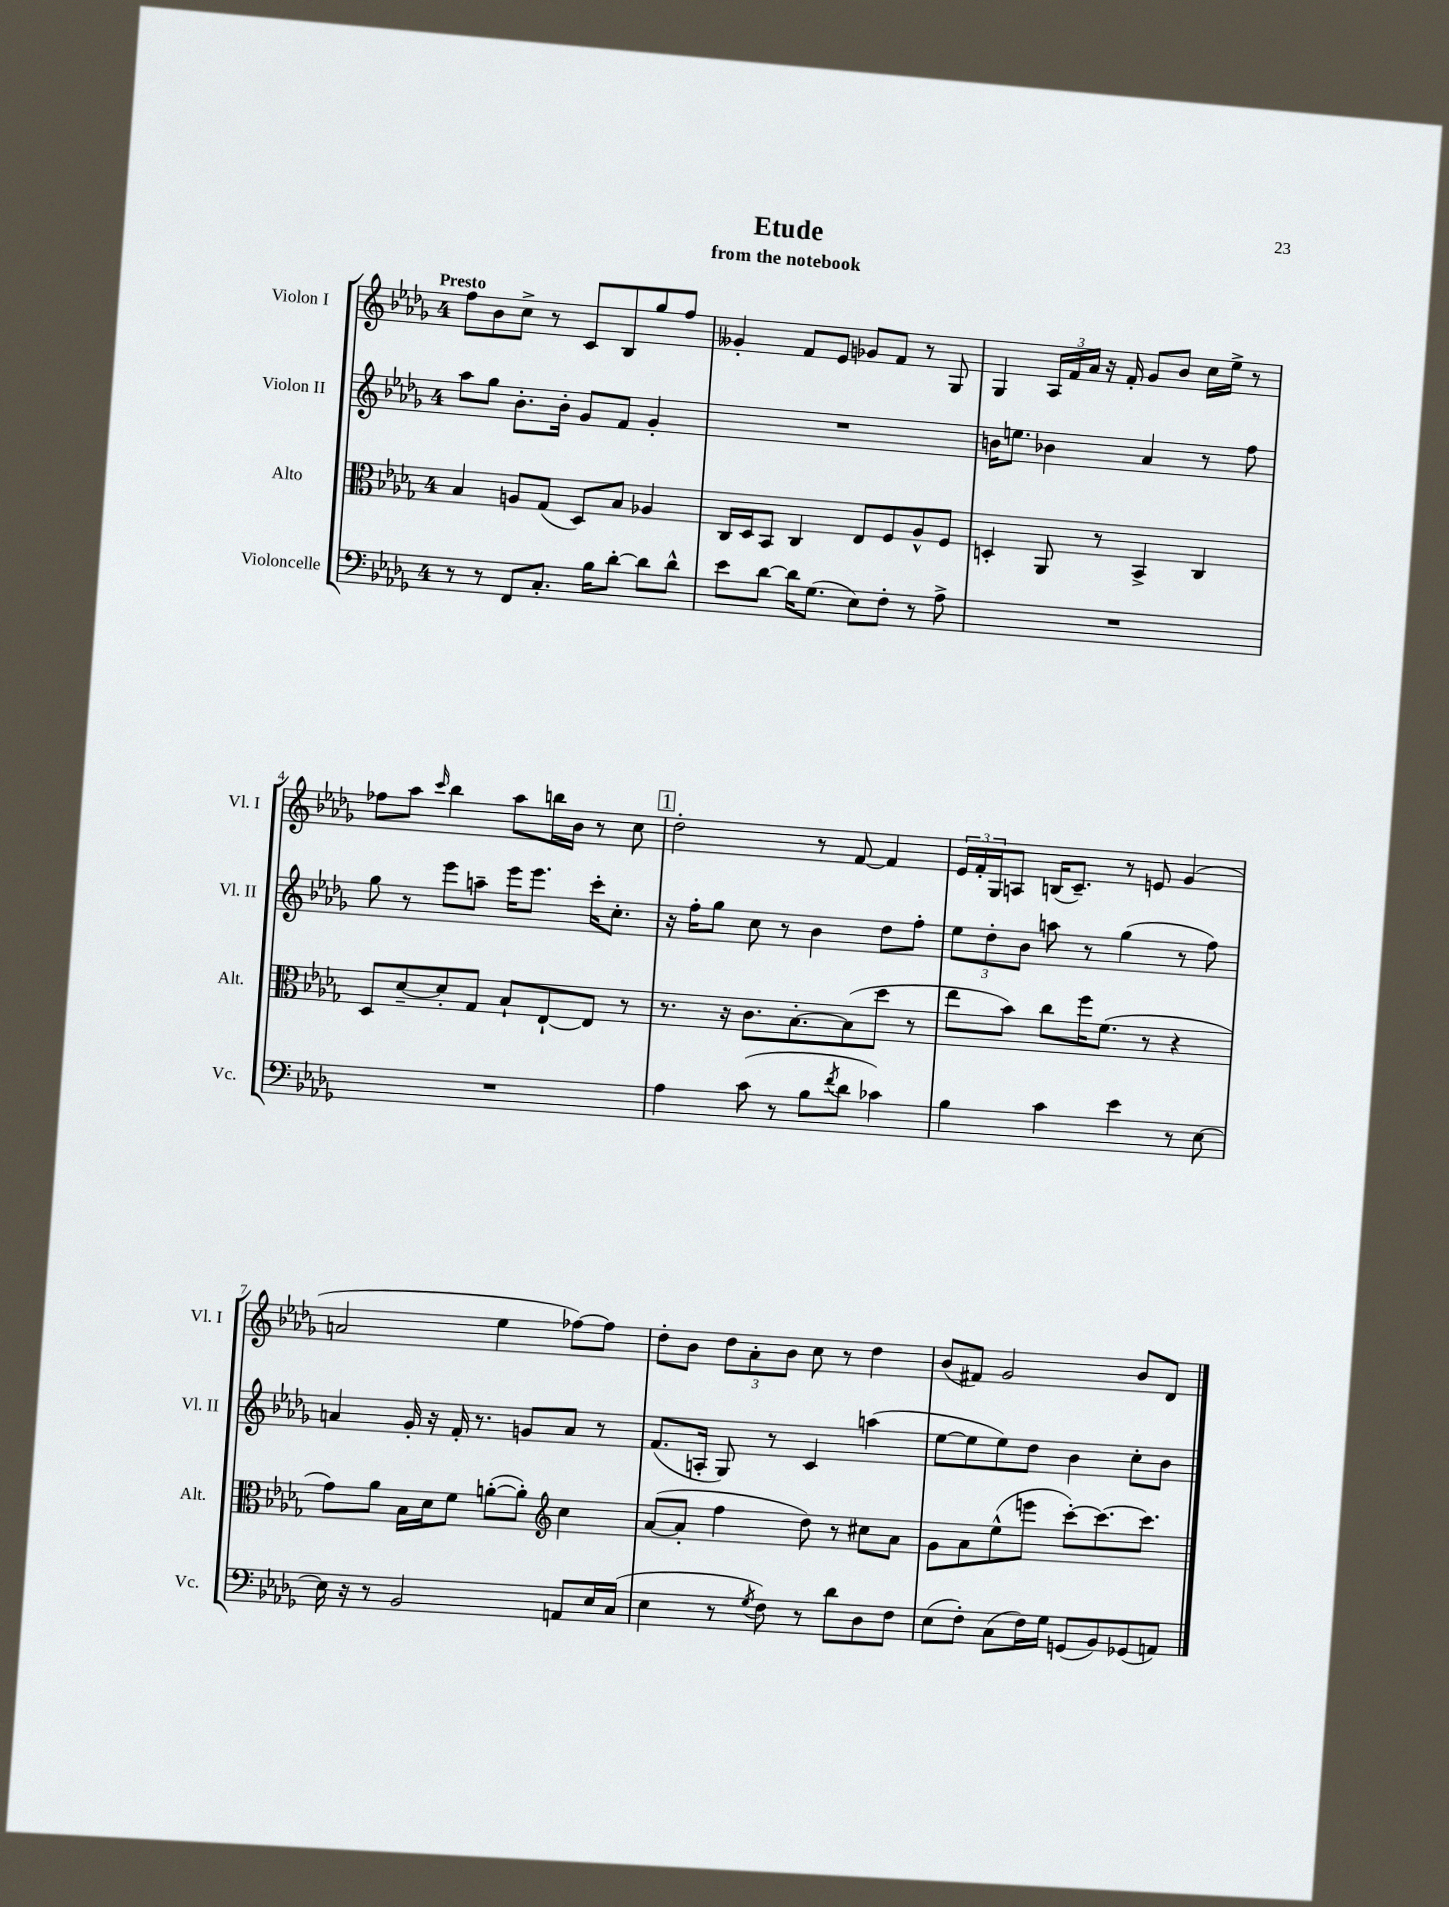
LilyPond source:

\header { title = "Etude" subtitle = "from the notebook" }
<<
\new StaffGroup <<
\new Staff = "s0" \with { instrumentName = "Violon I" shortInstrumentName = "Vl. I" } {
    \clef treble \key des \major \once \override Staff.TimeSignature.style = #'single-digit \time 4/4 \tempo "Presto"
    f''8 bes'8 c''8-> r8 c'8 bes8 ges''8 f''8 |
    geses'4-. f'8 ees'8 ges'8 f'8 r8 ges8 |
    ges4 \tuplet 3/2 { aes16 f'16 aes'16 } r16 f'16-. ges'8 bes'8 c''16 ees''16-> r8 |
    fes''8 aes''8 \grace { c'''16 } bes''4 aes''8 b''16 bes'16 r8 c''8 |
    \mark \markup { \box "1" } des''2-. r8 f'8~ f'4 |
    \tuplet 3/2 { ees'16 f'16-. ges16 } a8 b16( c'8.--) r8 e'8 ges'4( |
    a'2 ees''4 fes''8~) fes''8 |
    des''8-. bes'8 \tuplet 3/2 { des''8 aes'8-. bes'8 } c''8 r8 des''4 |
    bes'8( fis'8) ges'2 bes'8 des'8 \bar "|." |
}
\new Staff = "s1" \with { instrumentName = "Violon II" shortInstrumentName = "Vl. II" } {
    \clef treble \key des \major \once \override Staff.TimeSignature.style = #'single-digit \time 4/4
    aes''8 ges''8 bes'8.-. bes'16-. ges'8 f'8 ges'4-. |
    R1 |
    b'16 e''8. bes'4 aes'4 r8 f''8 |
    ges''8 r8 ees'''8 a''8-- ees'''16 ees'''8. c'''16-. c''8.-. |
    \mark \markup { \box "1" } r16 f''16-. ges''8 c''8 r8 bes'4 des''8 f''8-. |
    \tuplet 3/2 { ees''8 des''8-. bes'8 } a''8 r8 ges''4( r8 f''8) |
    a'4 ges'16-. r16 f'16-. r8. g'8 a'8 r8 |
    f'8.( a16-. ges8) r8 c'4 a''4( |
    ees''8~ ees''8 ees''8) des''8 bes'4 c''8-. bes'8 \bar "|." |
}
\new Staff = "s2" \with { instrumentName = "Alto" shortInstrumentName = "Alt." } {
    \clef alto \key des \major \once \override Staff.TimeSignature.style = #'single-digit \time 4/4
    bes4 a8 ges8( des8) bes8 aes4 |
    c16 des16 bes,8 c4 ees8 f8 aes8-^ f8 |
    d4-. aes,8 r8 bes,4-> c4 |
    des8 des'8~-- des'8-. ges8 bes8-! ees8~-! ees8 r8 |
    \mark \markup { \box "1" } r8. r16 c'8. bes8.~-. bes8( des''8 r8 |
    ees''8 bes'8) c''8 f''16 f'8.( r8 r4 |
    ges'8) aes'8 bes16 des'16 f'8 a'8~-.( a'8-.) \clef treble c''4 |
    aes'8~( aes'8-. f''4 des''8) r8 cis''8 aes'8 |
    ges'8 aes'8 ees''8-^( e'''8 c'''8~-.) c'''8.~ c'''8. \bar "|." |
}
\new Staff = "s3" \with { instrumentName = "Violoncelle" shortInstrumentName = "Vc." } {
    \clef bass \key des \major \once \override Staff.TimeSignature.style = #'single-digit \time 4/4
    r8 r8 f,8 c8.-. bes16 des'8~-. des'8 des'8-^ |
    ees'8 des'8~ des'16 ges8.( ees8) f8-. r8 aes8-> |
    R1 |
    R1 |
    \mark \markup { \box "1" } aes4 c'8( r8 bes8 \acciaccatura { f'8 } des'8 ces'4) |
    bes4 c'4 ees'4 r8 ees8~ |
    ees16 r16 r8 bes,2 a,8 ees16 c16( |
    ees4 r8 \acciaccatura { ges8 } f8) r8 des'8 des8 f8 |
    ees8( f8-.) c8( f16) ges16 g,8( bes,8) ges,8( a,8) \bar "|." |
}
>>
>>
